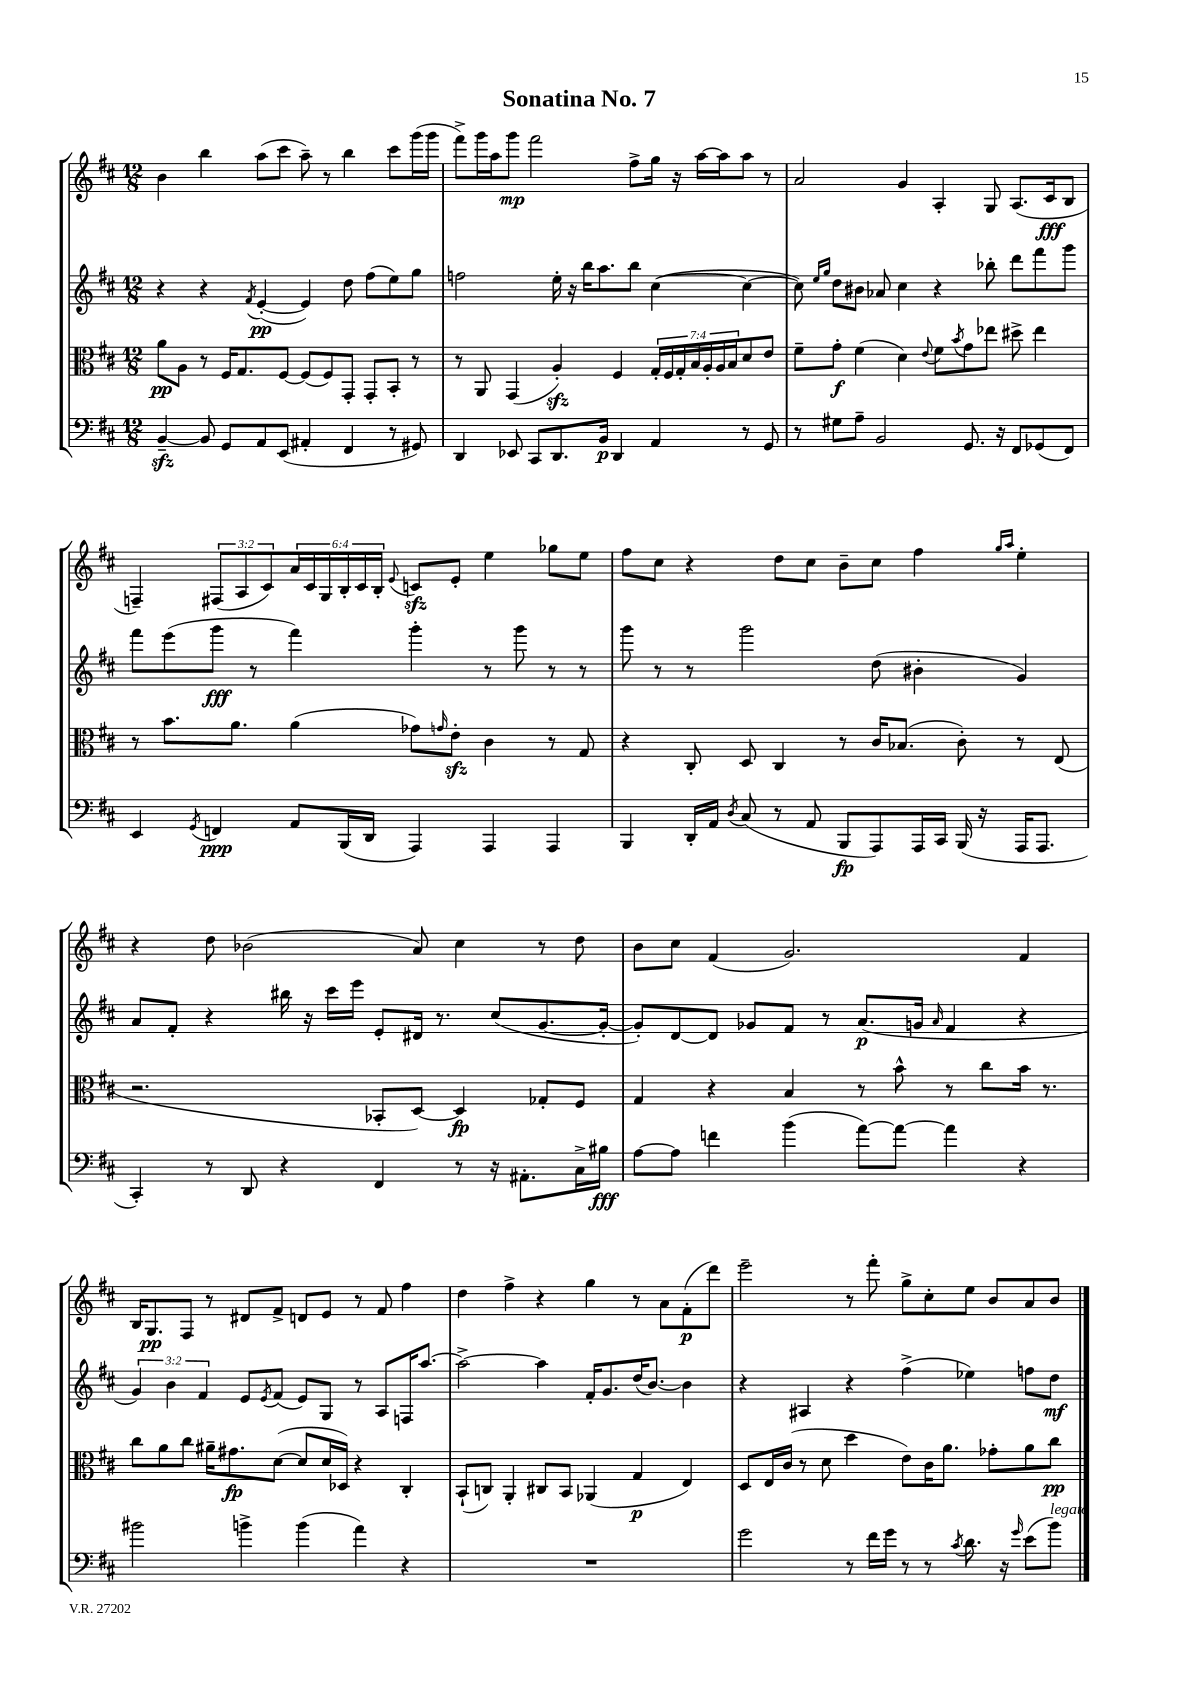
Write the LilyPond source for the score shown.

\header { title = "Sonatina No. 7" }
<<
\new StaffGroup <<
\new Staff = "s0" {
    \clef treble \key d \major \numericTimeSignature \time 12/8 \override Staff.TupletNumber.text = #tuplet-number::calc-fraction-text
    b'4 b''4 a''8( cis'''8 a''8--) r8 b''4 cis'''8 g'''16( g'''16 |
    fis'''8->) g'''16 a''16 g'''8\mp fis'''2 fis''8-> g''16 r16 a''16~ a''16 a''8 r8 |
    a'2 g'4 a4-. g8 a8.( cis'16\fff b8 |
    f4--) \tuplet 3/2 { fis8( a8 cis'8) } \tuplet 6/4 { a'16 cis'16 g16 b16-. cis'16 b16-. } \appoggiatura { e'8 } c'8\sfz e'8-. e''4 ges''8 e''8 |
    fis''8 cis''8 r4 d''8 cis''8 b'8-- cis''8 fis''4 \grace { g''16 a''16 } e''4-. |
    r4 d''8 bes'2( a'8) cis''4 r8 d''8 |
    b'8 cis''8 fis'4( g'2.) fis'4 |
    b16 g8.\pp fis8 r8 dis'8 fis'8-> d'8 e'8 r8 fis'8 fis''4 |
    d''4 fis''4-> r4 g''4 r8 a'8 fis'8-.\p( d'''8) |
    e'''2-- r8 fis'''8-. g''8-> cis''8-. e''8 b'8 a'8 b'8 \bar "|." |
}
\new Staff = "s1" {
    \clef treble \key d \major \numericTimeSignature \time 12/8 \override Staff.TupletNumber.text = #tuplet-number::calc-fraction-text
    r4 r4 \acciaccatura { fis'8 } e'4~-.\pp( e'4) d''8 fis''8( e''8) g''8 |
    f''2 e''16-. r16 b''16 a''8. b''8 cis''4~( cis''4~ |
    cis''8) \grace { e''16 g''16 } d''8 bis'8 aes'8 cis''4 r4 bes''8-. d'''8 fis'''8 g'''8 |
    fis'''8 e'''8( g'''8\fff r8 fis'''4) g'''4-. r8 g'''8 r8 r8 |
    g'''8 r8 r8 g'''2 d''8( bis'4-. g'4) |
    a'8 fis'8-. r4 bis''16 r16 cis'''16 e'''16 e'8-. dis'16 r8. cis''8( g'8.~ g'16~-. |
    g'8-.) d'8~ d'8 ges'8 fis'8 r8 a'8.\p( g'16 \grace { a'16 } fis'4 r4 |
    \tuplet 3/2 { g'4) b'4 fis'4 } e'8 \acciaccatura { e'8 } fis'8( e'8) g8 r8 a8 f16 a''8.~ |
    a''2~-> a''4 fis'16-. g'8. d''16( b'8.~) b'4 |
    r4 ais4 r4 fis''4->( ees''4) f''8 d''8\mf \bar "|." |
}
\new Staff = "s2" {
    \clef alto \key d \major \numericTimeSignature \time 12/8 \override Staff.TupletNumber.text = #tuplet-number::calc-fraction-text
    a'8\pp a8 r8 fis16 g8. fis8~ fis8( fis8) g,8-. g,8-. b,8-. r8 |
    r8 a,8 g,4( a4-.\sfz) fis4 \tuplet 7/4 { g16-. fis16 g16-. b16 a16-. a16 b16 } d'8 e'8 |
    fis'8-- g'8-.\f fis'4( d'4) \appoggiatura { e'8 } fis'8 \acciaccatura { b'8 } g'8 ees''8 dis''8-> ees''4 |
    r8 b'8. a'8. a'4( ges'8) \grace { g'16 } e'8-.\sfz cis'4 r8 g8 |
    r4 cis8-. d8 cis4 r8 cis'16 bes8.( cis'8-.) r8 e8( |
    r2. bes,8-. d8~) d4\fp ges8-. fis8 |
    g4 r4 b4 r8 b'8-^ r8 cis''8 b'16 r8. |
    cis''8 a'8 cis''8 ais'16-- gis'8.\fp d'8~( d'8 d'16 des16) r4 cis4-. |
    b,8-!( c8) a,4-. cis8 b,8 aes,4( g4\p e4) |
    d8 e16 cis'16( r8 d'8 d''4 e'8) cis'16 a'8. ges'8-. a'8 cis''8\pp \bar "|." |
}
\new Staff = "s3" {
    \clef bass \key d \major \numericTimeSignature \time 12/8
    b,4~--\sfz b,8 g,8 a,8 e,8( ais,4-. fis,4 r8 gis,8) |
    d,4 ees,8 cis,8 d,8. b,16\p d,4 a,4 r8 g,8 |
    r8 gis8 a8-- b,2 g,8. r16 fis,8 ges,8( fis,8) |
    e,4 \acciaccatura { g,8 } f,4\ppp a,8 b,,16( d,16 a,,4) a,,4 a,,4 |
    b,,4 d,16-. a,16 \acciaccatura { d8 } cis8( r8 a,8 b,,8\fp a,,8) a,,16 cis,16 b,,16( r16 a,,16 a,,8. |
    cis,4-.) r8 d,8 r4 fis,4 r8 r16 ais,8.-. cis16-> bis16\fff |
    a8~ a8 f'4 b'4( a'8~) a'8~ a'4 r4 |
    bis'2 b'4-> b'4( a'4) r4 |
    R1. |
    g'2 r8 fis'16 g'16 r8 r8 \acciaccatura { cis'8 } d'8. r16 \grace { g'16 } e'8( b'8^\markup { \italic "legato" }) \bar "|." |
}
>>
>>
\layout { \context { \Score \remove "Bar_number_engraver" } }
